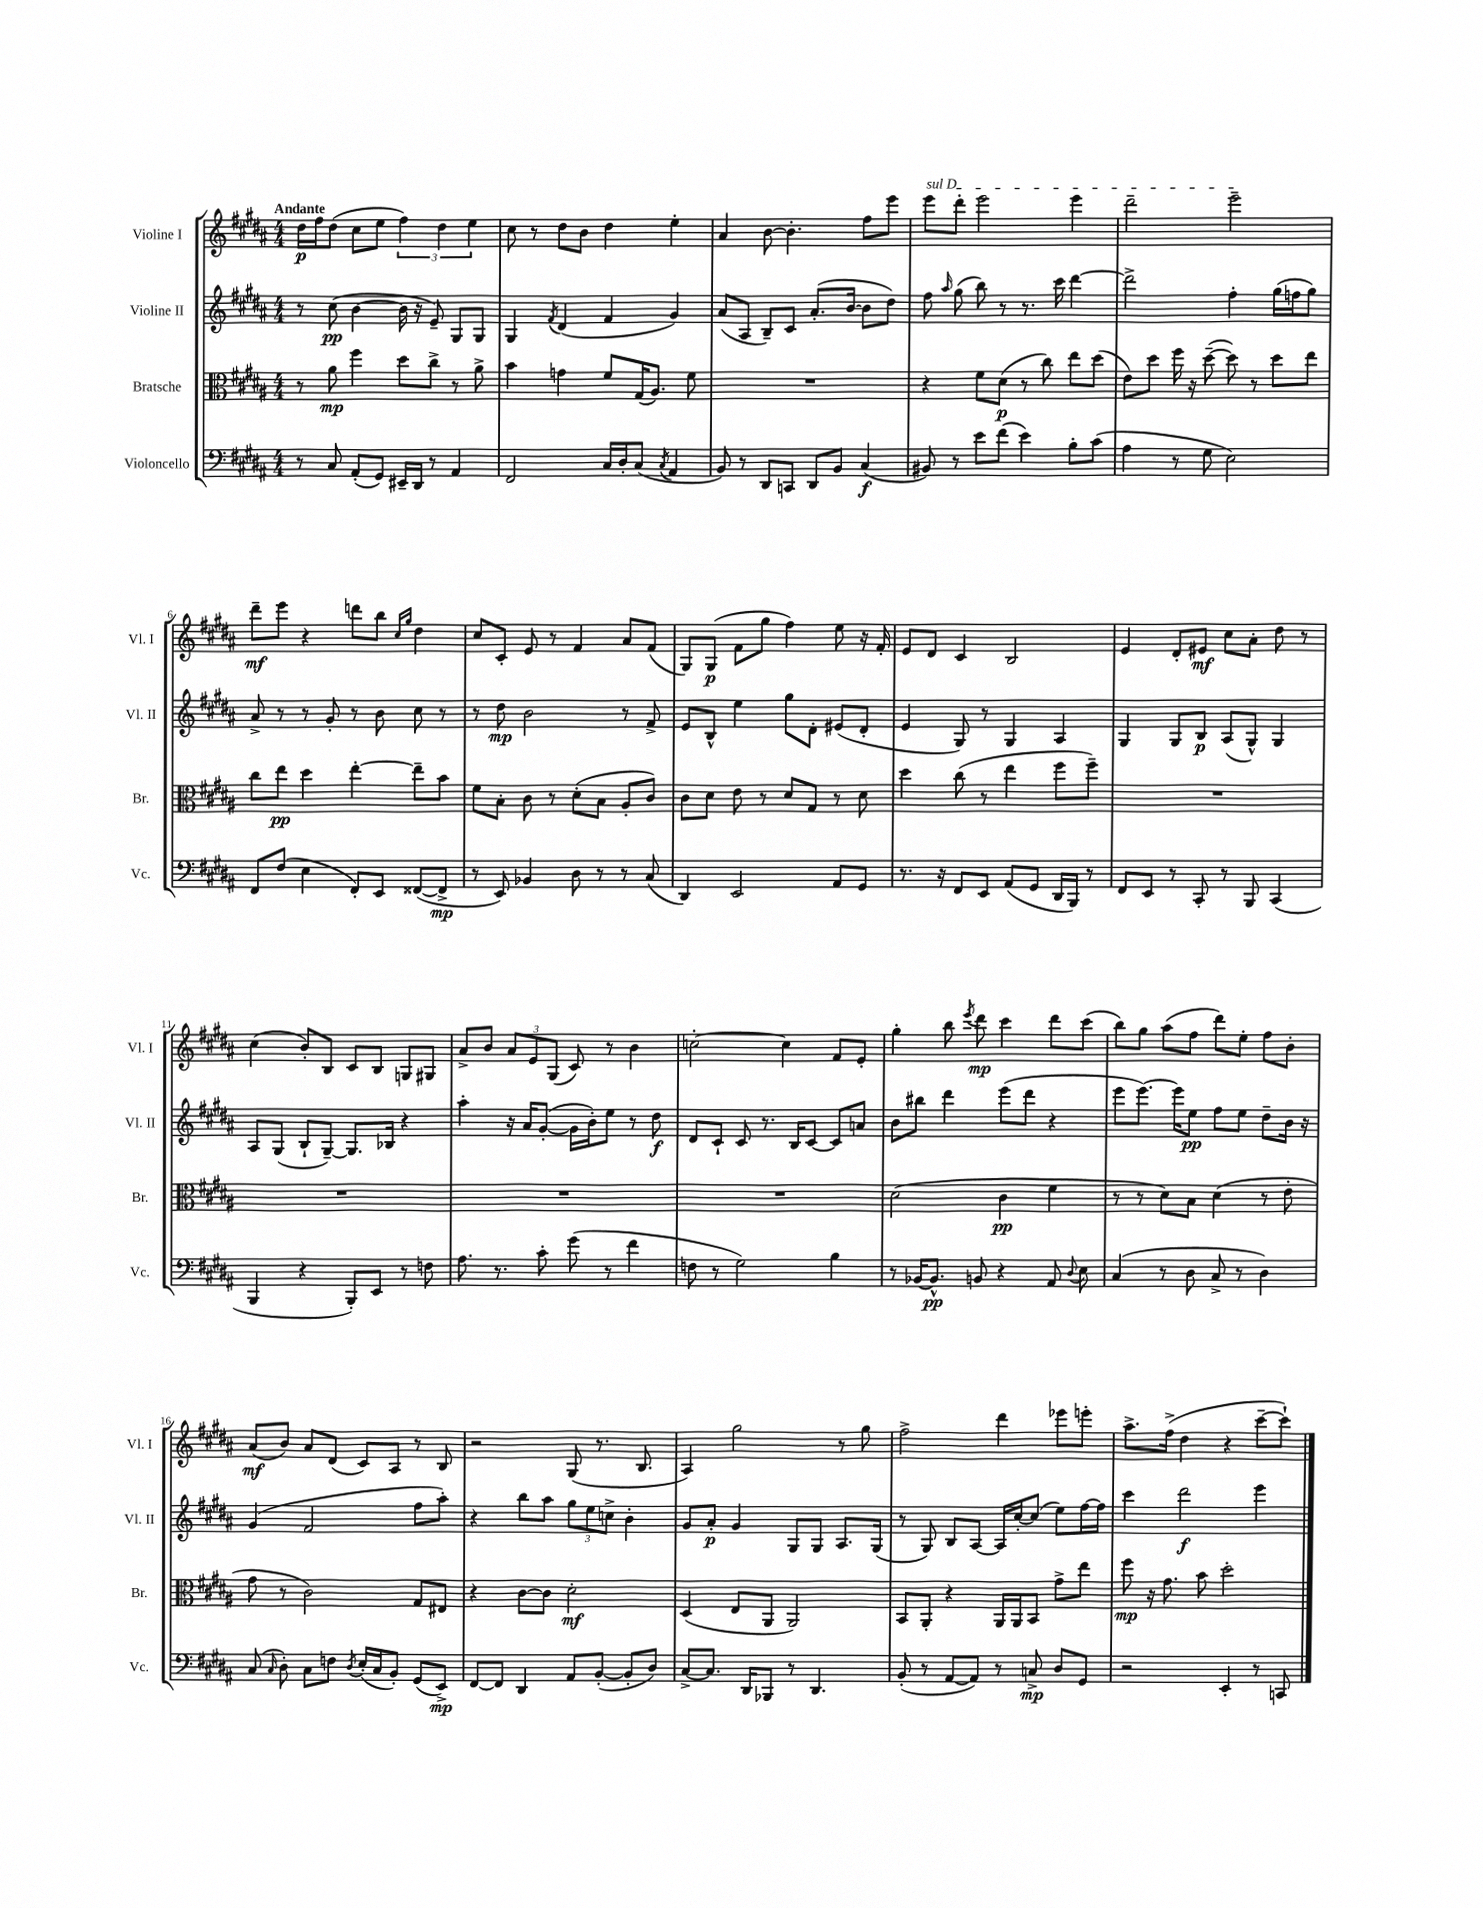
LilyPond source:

<<
\new StaffGroup <<
\new Staff = "s0" \with { instrumentName = "Violine I" shortInstrumentName = "Vl. I" } {
    \clef treble \key b \major \numericTimeSignature \time 4/4 \tempo "Andante"
    \autoBeamOff dis''16[\p fis''16 dis''8]( cis''8[ e''8] \tuplet 3/2 { fis''4) dis''4 e''4 } |
    cis''8 r8 dis''8[ b'8] dis''4 e''4-. |
    ais'4 b'8~ b'4.-. fis''8[ e'''8] |
    \once \override TextSpanner.bound-details.left.text = \markup { \italic "sul D" } e'''8[\startTextSpan dis'''8]-. e'''2 e'''4 |
    dis'''2-- e'''2--\stopTextSpan |
    dis'''8[--\mf e'''8] r4 d'''8[ b''8] \grace { cis''16[ gis''16] } dis''4 |
    cis''8[ cis'8]-. e'8 r8 fis'4 ais'8[ fis'8]( |
    gis8[) gis8]\p( fis'8[ gis''8] fis''4) e''8 r16 fis'16-. |
    e'8[ dis'8] cis'4 b2 |
    e'4 dis'8[-. eis'8]\mf cis''8[ ais'8]-. dis''8 r8 |
    cis''4( b'8[-.) b8] cis'8[ b8] g8[ gis8] |
    ais'8[-> b'8] \tuplet 3/2 { ais'8[ e'8 gis8]( } cis'8) r8 b'4 |
    c''2~-. c''4 fis'8[ e'8]-. |
    gis''4-. b''8 \acciaccatura { e'''8 } dis'''8\mp cis'''4 dis'''8[ cis'''8]( |
    b''8[) gis''8] ais''8[( fis''8] dis'''8[) e''8]-. fis''8[ b'8]-. |
    ais'8[\mf( b'8]) ais'8[ dis'8]( cis'8[) ais8] r8 b8 |
    r2 gis8( r8. b8. |
    ais4) gis''2 r8 gis''8 |
    fis''2-> dis'''4 ees'''8[ e'''8]-. |
    ais''8.[-> fis''16]->( dis''4 r4 cis'''8[~-- cis'''8]-!) \bar "|." |
}
\new Staff = "s1" \with { instrumentName = "Violine II" shortInstrumentName = "Vl. II" } {
    \clef treble \key b \major \numericTimeSignature \time 4/4
    \autoBeamOff r8 cis''8\pp( b'4~ b'16 r16 e'8--) gis8[ gis8] |
    gis4 \acciaccatura { fis'8 } dis'4( fis'4 gis'4) |
    ais'8[( ais8] b8[--) cis'8] ais'8.[-.( b'16]~ b'8[ dis''8]) |
    fis''8 \grace { ais''16 } gis''8( b''8) r8 r8. cis'''16 dis'''4~ |
    dis'''2-> fis''4-. gis''16[( f''16 gis''8]) |
    ais'8-> r8 r8 gis'8-. r8 b'8 cis''8 r8 |
    r8 dis''8\mp b'2 r8 fis'8-> |
    e'8[ b8]-^ e''4 gis''8[ dis'8]-. eis'8[( dis'8]-. |
    e'4 gis8) r8 gis4 ais4 |
    gis4 gis8[ b8]\p ais8[( gis8]-^) gis4 |
    ais8[ gis8]( b8[-! gis8]~--) gis8.[ bes16] r4 |
    ais''4-. r16 ais'16[ gis'8]~-.( gis'16[ b'16-.) e''8] r8 dis''8\f |
    dis'8[ cis'8]-! cis'8 r8. b16[ cis'8]~ cis'8[ a'8] |
    b'8[ bis''8] dis'''4 e'''8[( dis'''8] r4 |
    e'''8[ e'''8.]~) e'''16[ e''8]\pp fis''8[ e''8] dis''8[-- b'16] r16 |
    gis'4( fis'2 fis''8[ ais''8]-.) |
    r4 b''8[ ais''8] \tuplet 3/2 { gis''8[ e''8 c''8]-> } b'4-. |
    gis'8[ ais'8]-.\p gis'4 gis8[ gis8] ais8.[ gis16]( |
    r8 gis8) b8[ ais8]~ ais16[ cis''16~-. cis''8]( e''8[) fis''16~ fis''16] |
    cis'''4 dis'''2\f e'''4 \bar "|." |
}
\new Staff = "s2" \with { instrumentName = "Bratsche" shortInstrumentName = "Br." } {
    \clef alto \key b \major \numericTimeSignature \time 4/4
    \autoBeamOff r8 ais'8\mp fis''4 dis''8[ cis''8]-> r8 ais'8-> |
    b'4 g'4 fis'8[ gis16( ais8.]) fis'8 |
    R1 |
    r4 fis'8[ dis'8]\p( r8 cis''8) e''8[ dis''8]( |
    e'8[) dis''8] fis''16 r16 dis''8~--( dis''8) r8 dis''8[ e''8] |
    cis''8[ e''8]\pp dis''4 e''4~-. e''8[-- b'8] |
    fis'8[ b8]-. cis'8 r8 dis'8[-.( b8] ais8[-. cis'8]) |
    cis'8[ dis'8] e'8 r8 dis'8[ gis8] r8 dis'8 |
    dis''4 cis''8( r8 e''4 fis''8[ fis''8]--) |
    R1 |
    R1 |
    R1 |
    R1 |
    dis'2( cis'4\pp fis'4 |
    r8 r8 dis'8[) b8] dis'4( r8 e'8-. |
    gis'8 r8 cis'2) gis8[ eis8] |
    r4 cis'8[~ cis'8] dis'2-.\mf |
    dis4( e8[ ais,8] ais,2) |
    b,8[ ais,8]-. r4 ais,16[ ais,16 b,8] gis'8[-> e''8] |
    fis''8\mp r16 gis'8. b'8 dis''2-. \bar "|." |
}
\new Staff = "s3" \with { instrumentName = "Violoncello" shortInstrumentName = "Vc." } {
    \clef bass \key b \major \numericTimeSignature \time 4/4
    \autoBeamOff r8 cis8 ais,8[-.( gis,8]) eis,16[-- dis,16] r8 ais,4 |
    fis,2 cis16[ dis16-. cis8]( \acciaccatura { cis8 } ais,4 |
    b,8) r8 dis,8[ c,8] dis,8[ b,8] cis4\f( |
    bis,8) r8 e'8[ fis'8]( e'4) b8[-. cis'8]( |
    ais4 r8 gis8 e2) |
    fis,8[ fis8]( e4 fis,8[-.) e,8] fisis,8[~( fisis,8]->\mp |
    r8 e,8) bes,4 dis8 r8 r8 cis8( |
    dis,4) e,2 ais,8[ gis,8] |
    r8. r16 fis,8[ e,8] ais,8[( gis,8] dis,16[ b,,16]) r8 |
    fis,8[ e,8] r8 cis,8-. r8 b,,8 cis,4( |
    b,,4 r4 b,,8[-.) e,8] r8 f8 |
    ais8. r8. cis'8-. gis'8( r8 fis'4 |
    f8 r8 gis2) b4 |
    r8 bes,16[~ bes,8.]-^\pp b,8 r4 ais,8 \appoggiatura { dis8 } e8 |
    cis4( r8 dis8 cis8-> r8 dis4) |
    cis8( \grace { cis16 } dis8-.) cis8[ f8] \acciaccatura { dis8 } e16[-.( cis16 b,8]-.) gis,8[( e,8]->\mp) |
    fis,8[~ fis,8] dis,4 ais,8[ b,8]~-.( b,8[-. dis8]) |
    cis8[~-> cis8.] dis,16[ bes,,8] r8 dis,4. |
    b,8-.( r8 ais,8[~ ais,8]) r8 c8->\mp dis8[ gis,8] |
    r2 e,4-. r8 c,8 \bar "|." |
}
>>
>>
